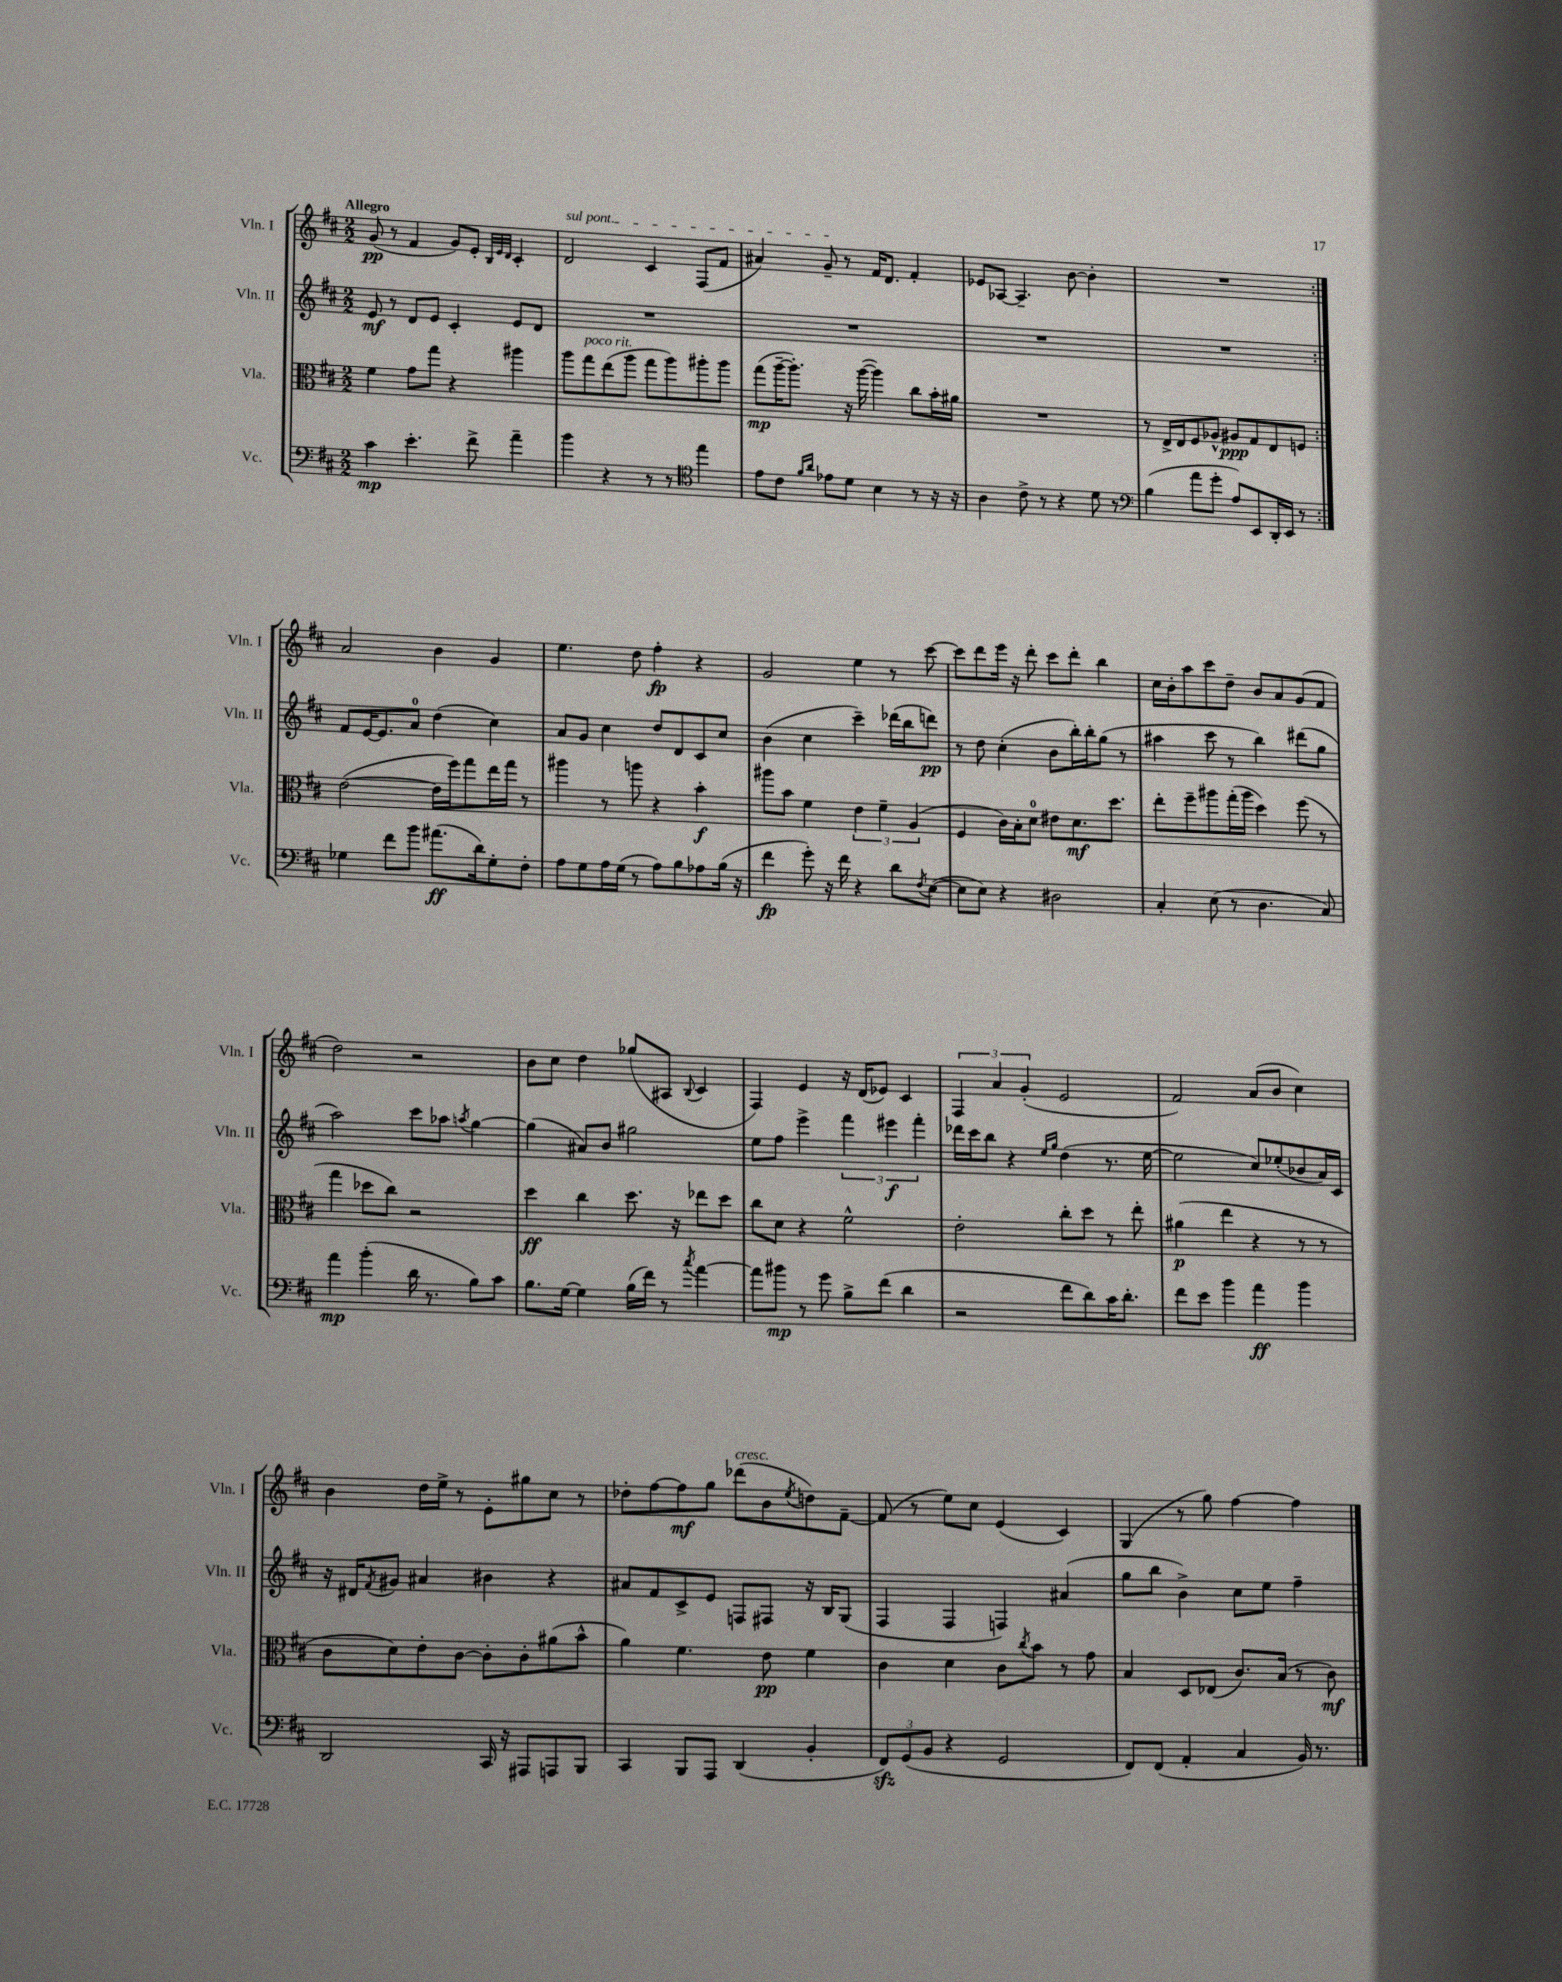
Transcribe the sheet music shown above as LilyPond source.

<<
\new StaffGroup <<
\new Staff = "s0" \with { instrumentName = "Vln. I" shortInstrumentName = "Vln. I" } {
    \clef treble \key d \major \numericTimeSignature \time 2/2 \tempo "Allegro"
    \repeat volta 2 { g'8\pp( r8 fis'4 g'8) e'8-. \grace { b32 e'32 d'32 } cis'4-. |
    \once \override TextSpanner.bound-details.left.text = \markup { \italic "sul pont." } d'2\startTextSpan cis'4 fis8( fis'8 |
    ais'4) g'8--\stopTextSpan r8 fis'16 d'8. fis'4-. |
    ees'8 aes8~ aes4.-- b'8~ b'4-. |
    R1 | }
    a'2 b'4 g'4 |
    e''4. d''8 fis''4-.\fp r4 |
    g'2 e''4 r8 cis'''8~ |
    cis'''8 d'''8 e'''16 r16 d'''8-. cis'''8 d'''8-. b''4 |
    cis''16 b'16-. a''8 cis'''8 d''8-- b'8 a'8 g'8( fis'8 |
    d''2) r2 |
    b'8 cis''8 d''4 ges''8( ais8 \appoggiatura { b8 } cis'4 |
    fis4) e'4 r16 d'16( ees'8) cis'4 |
    \tuplet 3/2 { fis4 a'4 g'4-.( } e'2 |
    fis'2) a'8( b'8 cis''4) |
    b'4 d''16 e''16-> r8 e'8-. gis''8 cis''8 r8 |
    des''8-. fis''8~ fis''8\mf g''8 des'''8^\markup { \italic "cresc." }( b'8 \acciaccatura { e''8 } d''8) fis'8~-- |
    fis'8( r8 e''8) cis''8 e'4( cis'4) |
    g4( r8 g''8) fis''4~ fis''4 \bar "|." |
}
\new Staff = "s1" \with { instrumentName = "Vln. II" shortInstrumentName = "Vln. II" } {
    \clef treble \key d \major \numericTimeSignature \time 2/2
    \repeat volta 2 { e'8\mf r8 d'8 e'8 cis'4-. e'8 d'8 |
    R1 |
    R1 |
    R1 |
    R1 | }
    fis'8 e'16~ e'8. a'8-0 d''4( cis''4) |
    a'8 g'8 cis''4 d''8 d'8 cis'8 cis''8 |
    b'4( cis''4 cis'''4--) des'''16( b''16 d'''8\pp) |
    r8 d''8 cis''4-.( b'8 b''16-.) b''16-. g''8( r8 |
    ais''4 cis'''8 r8 b''4) dis'''8( g''8 |
    a''2) cis'''8 aes''8 \acciaccatura { a''8 } g''4~ |
    g''4( ais'8) b'8 gis''2 |
    e''8 fis''8 e'''4-> \tuplet 3/2 { fis'''4 eis'''4\f fis'''4-. } |
    des'''16 cis'''16 b''8 r4 \grace { e''16 g''16 } d''4( r8. e''16~ |
    e''2 cis''8) ees''8-.( bes'8 a'16) cis'16 |
    r16 dis'16 \acciaccatura { fis'8 } gis'8 ais'4 bis'4 r4 |
    ais'8 fis'8 cis'8-> e'8 f8 fis8 r16 b16 g8( |
    fis4 fis4 f4) ais'4( |
    g''8 b''8 b'4->) cis''8 e''8 fis''4-- \bar "|." |
}
\new Staff = "s2" \with { instrumentName = "Vla." shortInstrumentName = "Vla." } {
    \clef alto \key d \major \numericTimeSignature \time 2/2
    \repeat volta 2 { fis'4 g'8 g''8 r4 ais''4 |
    a''8 g''8^\markup { \italic "poco rit." } e''8( a''8 g''8 a''8) ais''8-. ais''8 |
    g''8\mp( a''16~-- a''8.-.) r16 a''16~( a''4) cis''8 b'16-. ais'16 |
    R1 |
    r8 e16-> e16 fis8 aes8-^ ais8\ppp g8 e8 f8 | }
    e'2~( e'16 fis''16) g''8 e''16 g''16 r8 |
    ais''4 r8 a''8 r4 b'4-.\f |
    ais''8 b'8 fis'4 \tuplet 3/2 { e'4 fis'4-- a4( } |
    fis4 cis'16) b16-. d'8-0 eis'8 d'8.\mf d''8. |
    e''8-. fis''8-- ais''8 g''16-.( ais''16 d''4) fis''8( r8 |
    g''4 des''8 cis''8) r2 |
    d''4\ff cis''4 d''8. r16 ees''8 d''8 |
    cis''8 d'8 r4 fis'2-^ |
    e'2-. cis''8-. d''8 r8 e''8-. |
    ais'4\p( e''4 r4 r8 r8 |
    cis'8 d'8) e'8-. cis'8~ cis'8-. cis'8-. ais'8( b'8-^ |
    a'4) fis'4. e'8\pp fis'4 |
    cis'4 d'4 cis'8 \acciaccatura { cis''8 } b'8 r8 g'8 |
    b4 d8 ees8( cis'8.) b16( r8 cis'8\mf) \bar "|." |
}
\new Staff = "s3" \with { instrumentName = "Vc." shortInstrumentName = "Vc." } {
    \clef bass \key d \major \numericTimeSignature \time 2/2
    \repeat volta 2 { cis'4\mp e'4.-. fis'8-> a'4-- |
    b'4 r4 r8 r8 \clef tenor e''4 |
    e'8 cis'8 \grace { fis'16 a'16 } ees'8 d'8 b4 r8 r16 r16 |
    a4 cis'8-> r8 r4 d'8 r8 |
    \clef bass b4( a'8 g'8-. a8) e,8 d,16-. e,16 r8 | }
    ges4 fis'8 b'8 ais'8.\ff( d'16) ges8-. fis8-. |
    a8 g8 a16 g16( r8 a8) b8 aes8 b16( r16 |
    fis'4\fp g'8-.) r16 fis'16 r4 d'8 \acciaccatura { fis8 } e8~( |
    e8 e8) r4 dis2 |
    cis4-. e8( r8 d4. cis8) |
    a'4\mp b'4-.( d'16 r8. b8) cis'8 |
    b8. g16~ g4 b16( fis'16) r8 \acciaccatura { cis''8 } a'4~ |
    a'8 bis'8\mp r8 g'8 b8-> fis'8( d'4 |
    r2 fis'8 d'8) cis'16 d'8.-. |
    fis'8 e'8 b'4 a'4\ff b'4 |
    d,2 cis,16 r16 ais,,8 a,,8 b,,8 |
    cis,4 b,,8 a,,8 d,4( b,4-. |
    \tuplet 3/2 { fis,8\sfz) g,8( b,8 } r4 g,2 |
    fis,8) fis,8( a,4-. cis4 b,16) r8. \bar "|." |
}
>>
>>
\layout { \context { \Score \remove "Bar_number_engraver" } }
